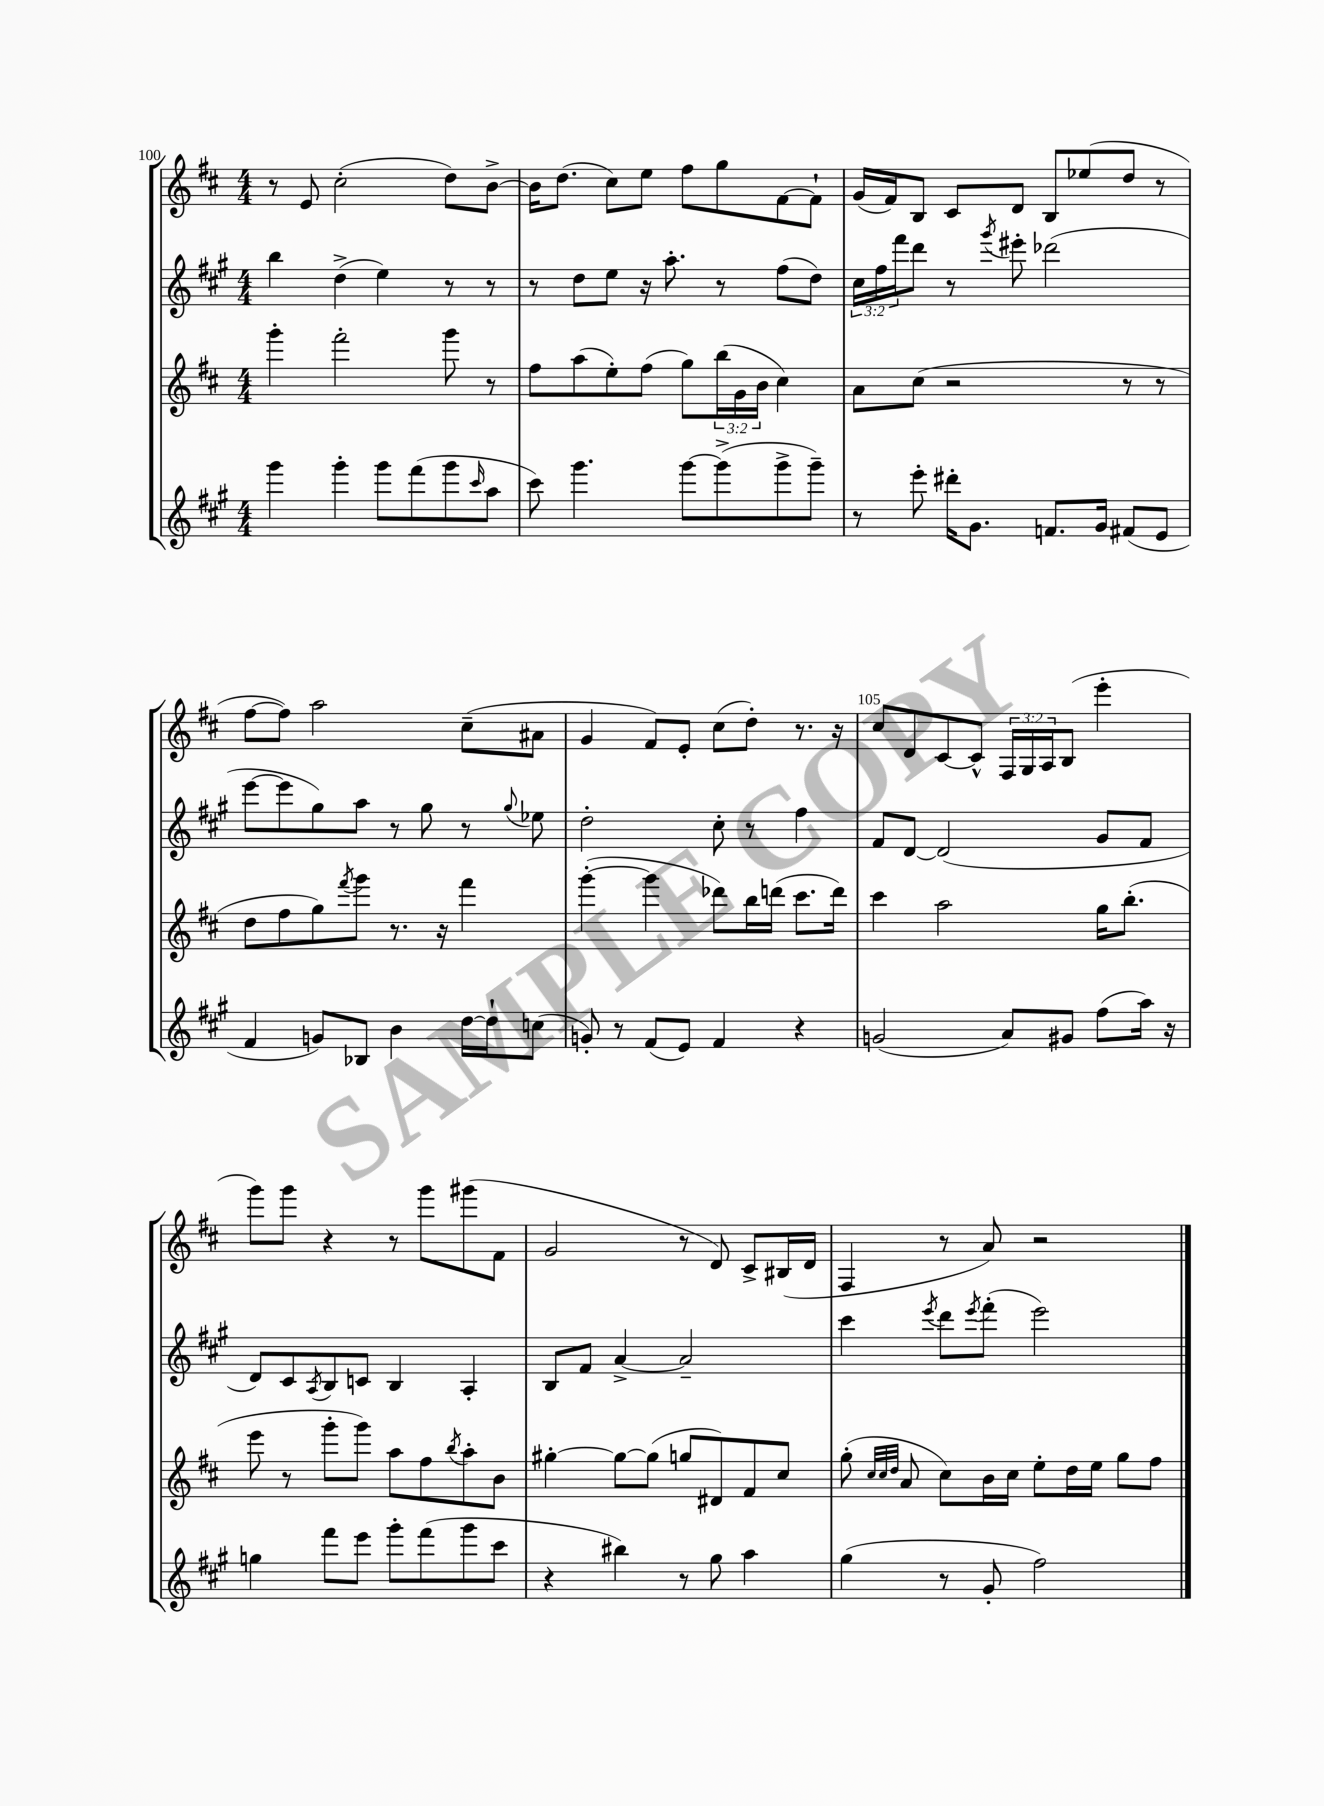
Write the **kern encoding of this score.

**kern	**kern	**kern	**kern
*staff4	*staff3	*staff2	*staff1
*clefG2	*clefG2	*clefG2	*clefG2
*k[f#c#g#]	*k[f#c#]	*k[f#c#g#]	*k[f#c#]
*M4/4	*M4/4	*M4/4	*M4/4
4ggg#\	4ggg'\	4bb\	8r
.	.	.	8e/
4ggg#'\	2fff#'\	(4dd^\	(2cc#'\
8ggg#\L	.	4ee\)	.
(8fff#\	.	.	.
8ggg#\	8ggg\	8r	8dd\L)
16qqccc#/	.	.	.
8aa\J	8r	8r	[8b^\J
=	=	=	=
8ccc#\)	8ff#\L	8r	16b\]LK
.	.	.	(8.dd\J
4.ggg#\	(8aa\	8dd\L	.
.	8ee'\)	8ee\J	8cc#\L)
.	(8ff#\J	16r	8ee\J
.	.	8.aa'\	.
[8ggg#\L	8gg\L)	.	8ff#\L
(8ggg#^\]	(24bb\L	8r	8gg\
.	24g\	.	.
.	24b\JJ	.	.
8ggg#^\	4cc#\)	(8ff#\L	[8f#\
8ggg#~\J)	.	8dd\J)	8f#`\]J
=	=	=	=
8r	8a\L	24cc#\LL	(16g/LL
.	.	24ff#\	.
.	.	.	16f#/J)
.	.	24fff#\J	.
8eee'\	(8cc#\J	8ddd\J	8B/J
16ddd#'\LK	2r	8r	8c#/L
8.g#\J	.	.	.
.	.	8qggg#/	.
.	.	8eee#'\	8d/J
8.f/L	.	(2ddd-\	8B/L
.	.	.	(8ee-/
16g#/Jk	.	.	.
(8f#/L	8r	.	8dd/J
8e/J	8r	.	8r
=	=	=	=
4f#/	8dd\L	[8eee\L	[8ff#\L
.	8ff#\	8eee\]	8ff#\]J)
8g/L)	8gg\)	8gg#\)	2aa\
.	8qfff#/	.	.
8B-/J	8ggg\J	8aa\J	.
4b\	8.r	8r	.
.	.	8gg#\	.
.	16r	.	.
[16dd\LL	4fff#\	8r	(8cc#~\L
16dd`\]J	.	.	.
.	.	8qqgg#/	.
(8cc\J	.	8ee-\	8a#\J
=	=	=	=
8g'/)	([4ggg'\	2dd'\	4g/
8r	.	.	.
(8f#/L	4ggg\]	.	8f#/L)
8e/J)	.	.	8e'/J
4f#/	8ddd-\L)	8cc#'\	(8cc#\L
.	16bb\L	8r	8dd'\J)
.	(16ddd\JJ	.	.
4r	8.ccc#\L	4ff#\	8.r
.	16ddd\Jk)	.	16r
=	=	=	=
(2g/	4ccc#\	8f#/L	8cc#/L
.	.	[8d/J	8d/
.	2aa\	(2d/]	[8c#/
.	.	.	8c#^^/]J
8a/L)	.	.	24F#/LL
.	.	.	24G/
.	.	.	24A/J
8g#/J	.	.	(8B/J
(8ff#\L	16gg\LK	8g#/L	4eee'\
.	(8.bb'\J	.	.
16aa\Jk)	.	8f#/J	.
16r	.	.	.
=	=	=	=
4gg\	8eee\	8d/L)	8ggg\L)
.	8r	8c#/	8ggg\J
.	.	8qA/	.
8fff#\L	8ggg'\L	8B/	4r
8eee\J	8ggg\J)	8c/J	.
8ggg#'\L	8aa\L	4B/	8r
(8fff#\	8ff#\	.	8ggg\L
.	8qbb/	.	.
8ggg#\	8aa'\	4A'/	(8ggg#\
8ccc#\J	8b\J	.	8f#\J
=	=	=	=
4r	[4gg#'\	8B/L	2g/
.	.	8f#/J	.
4bb#\)	8gg#\_L	[4a^/	.
.	(8gg#\]J	.	.
8r	8gg/L	2a~/]	8r
8gg#\	8d#/)	.	8d/)
4aa\	8f#/	.	8c#^/L
.	8cc#/J	.	(16B#/L
.	.	.	16d/JJ
=	=	=	=
(4gg#\	(8gg'\	4ccc#\	4F#/
.	32qqcc#/LLL	.	.
.	32qqcc#/	.	.
.	32qqdd/JJJ	.	.
.	8a/	.	.
.	.	8qeee/	.
8r	8cc#\L)	8ddd\L	8r
.	.	8qeee/	.
8g#'/	16b\L	(8fff#'\J	8a/)
.	16cc#\JJ	.	.
2ff#\)	8ee'\L	2eee\)	2r
.	16dd\L	.	.
.	16ee\JJ	.	.
.	8gg\L	.	.
.	8ff#\J	.	.
==	==	==	==
*-	*-	*-	*-
